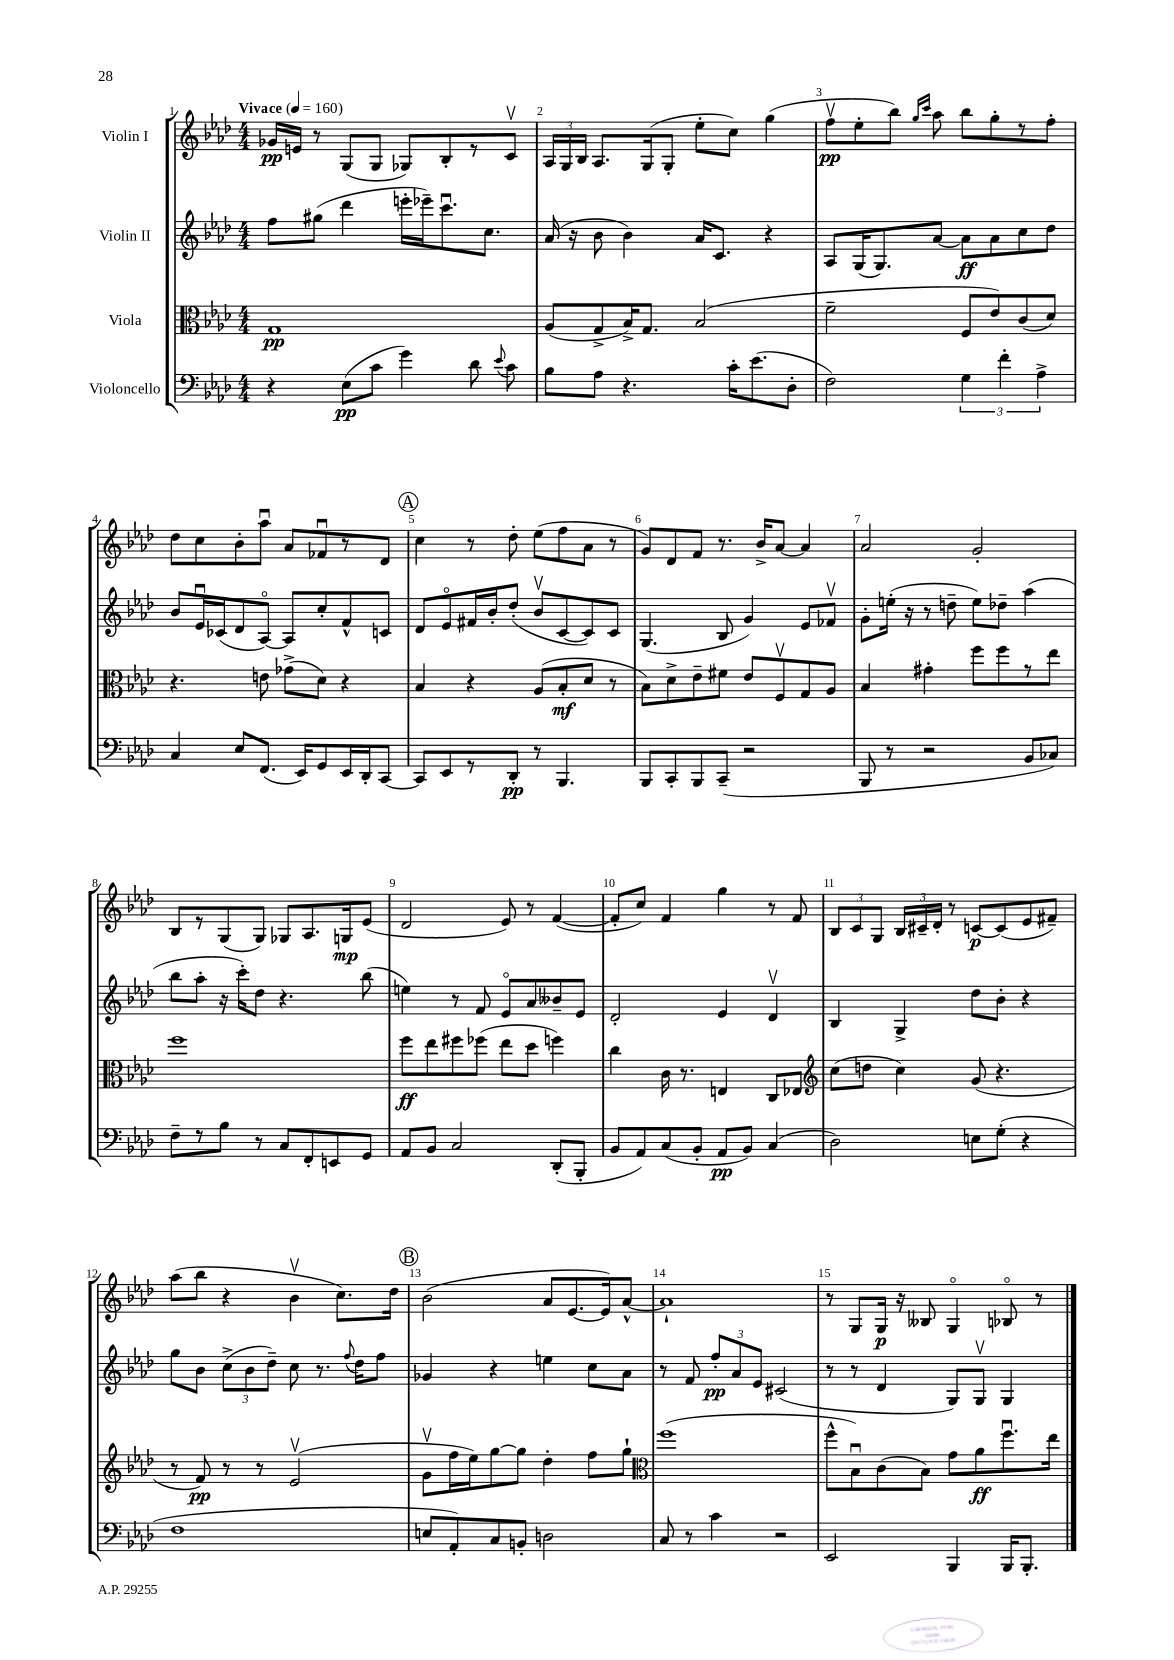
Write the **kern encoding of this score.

**kern	**kern	**kern	**kern
*staff4	*staff3	*staff2	*staff1
*clefF4	*clefC3	*clefG2	*clefG2
*k[b-e-a-d-]	*k[b-e-a-d-]	*k[b-e-a-d-]	*k[b-e-a-d-]
*M4/4	*M4/4	*M4/4	*M4/4
*MM160	*MM160	*MM160	*MM160
4r	1G	8ff	16g-
.	.	.	16e
.	.	(8gg#	8r
(8E-	.	4ddd-	(8G
8c	.	.	8G
4g)	.	16eee'	8G-)
.	.	16eee-~)	.
.	.	8.cccu	8B-'
8d-	.	.	8r
.	.	8.cc	.
8qqe-	.	.	.
8c	.	.	8cv
=	=	=	=
8B-	(8A-	(16a-	24A-
.	.	.	24G
.	.	16r	.
.	.	.	24B-
8A-	8G^	8b-	8.A-
4.r	16B-^)	4b-)	.
.	8.G	.	(16G
.	.	.	8G'
.	(2B-	16a-	8ee-'
.	.	8.c	.
16c'	.	.	8cc)
(8.e-	.	.	.
.	.	4r	(4gg
8D-'	.	.	.
=	=	=	=
2F)	2f~	8A-	8ffv
.	.	(16G	8ee-'
.	.	8.G)	.
.	.	.	8bb-)
.	.	.	16qqgg
.	.	.	16qqccc
.	.	[8a-	8aa-
6G	8F	8a-]	8bb-
.	8e-)	8a-	8gg'
6f'	.	.	.
.	(8c	8cc	8r
6A-^	.	.	.
.	8d-)	8dd-	8ff'
=	=	=	=
4C	4.r	8b-	8dd-
.	.	16e-u	8cc
.	.	(16c-	.
8E-	.	8d-	8b-'
(8.FF	8e	[8A-o)	8aa-u
.	(8g-^	8A-]	8a-
16EE-)	.	.	.
8GG	8d-)	8cc'	8f-u
16EE-	4r	8f^^	8r
16DD-'	.	.	.
[8CC	.	8c	8d-
=	=	=	=
8CC]	4B-	8d-	4cc
8EE-	.	8e-o	.
8r	4r	16f#	8r
.	.	16b-'	.
8DD-'	.	(8dd-'	8dd-'
8r	(8A-	8b-v	(8ee-
4.BBB-	8B-'	[8c	8ff
.	8d-	8c])	8a-
.	8r	8c	8r
=	=	=	=
8BBB-	8B-)	(4.G	8g)
8CC'	8d-^	.	8d-
8BBB-	8e-~	.	8f
(8CC~	8f#	8B-	8.r
2r	8e-	4g)	.
.	.	.	16b-^
.	8Fv	.	[8a-
.	8G	8e-	4a-]
.	8A-	8f-v	.
=	=	=	=
8BBB-	4B-	8g'	2a-
8r	.	(16ee'	.
.	.	16r	.
2r	4g#'	8r	.
.	.	8dd~	.
.	8ff	8ee)	2g'
.	8ff	8dd-~	.
8BB-	8r	(4aa-	.
8C-)	8ee-	.	.
=	=	=	=
8F~	1ff	8bb-	8B-
8r	.	8aa-'	8r
8B-	.	16r	(8G
.	.	16ccc')	.
8r	.	8dd-	8G)
8C	.	4.r	8G-
8FF'	.	.	8.A-
8EE	.	.	.
.	.	.	16G
8GG	.	(8bb-	(8e-
=	=	=	=
8AA-	8ff	4ee)	2d-
8BB-	8ee-	.	.
2C	8ff#	8r	.
.	(8ff-	8f	.
.	8ee-	8e-o	8e-)
.	8dd-	8a-	8r
(8DD-'	4ff)	8b--~	([4f
8BBB-'	.	8e-	.
=	=	=	=
8BB-	4cc	2d-'	8f']
8AA-)	.	.	8cc)
(8C	16c	.	4f
.	8.r	.	.
8BB-'	.	.	.
8AA-	4E	4e-	4gg
8BB-)	.	.	.
(4C	8C	4d-v	8r
.	8E-	.	8f
=	=	=	=
*	*clefG2	*	*
2D-)	(8cc	4B-	12B-
.	.	.	12c
.	8dd	.	.
.	.	.	12G
.	4cc)	4G^	24B-
.	.	.	24c#~
.	.	.	24d-'
.	.	.	8r
8E	(8g	8dd-	[8c
(8G'	4.r	8b-'	(8c]
4r	.	4r	8e-
.	.	.	8f#~)
=	=	=	=
1F	8r	8gg	(8aa-
.	8f)	8b-	8bb-
.	8r	(12cc^	4r
.	.	12b-	.
.	8r	.	.
.	.	12dd-~)	.
.	(2e-v	8cc	4b-v
.	.	8.r	.
.	.	.	8.cc)
.	.	8qqff	.
.	.	16dd-	.
.	.	8ff	.
.	.	.	16dd-
=	=	=	=
8E	8gv	4g-	(2b-
8AA-')	16ff	.	.
.	16ee-)	.	.
8C	[8gg	4r	.
8BB'	8gg]	.	.
2D	4dd-'	4ee	8a-
.	.	.	[8.e-
.	8ff	8cc	.
.	.	.	16e-])
.	8gg`	8a-	[8a-^^
=	=	=	=
*	*clefC3	*	*
8C	(1ff	8r	1a-`]
8r	.	8f	.
4c	.	12ff'	.
.	.	12a-	.
.	.	12e-	.
2r	.	(2c#	.
=	=	=	=
2EE-	8ff^^	8r	8r
.	8B-u)	8r	8G
.	(8c	4d-	16G
.	.	.	16r
.	8B-)	.	8B--
4BBB-	8g	8G)	4Go
.	8a-	8Gv	.
16BBB-	8.ffu	4G	8B-o
8.BBB-'	.	.	.
.	.	.	8r
.	16ee-	.	.
==	==	==	==
*-	*-	*-	*-
